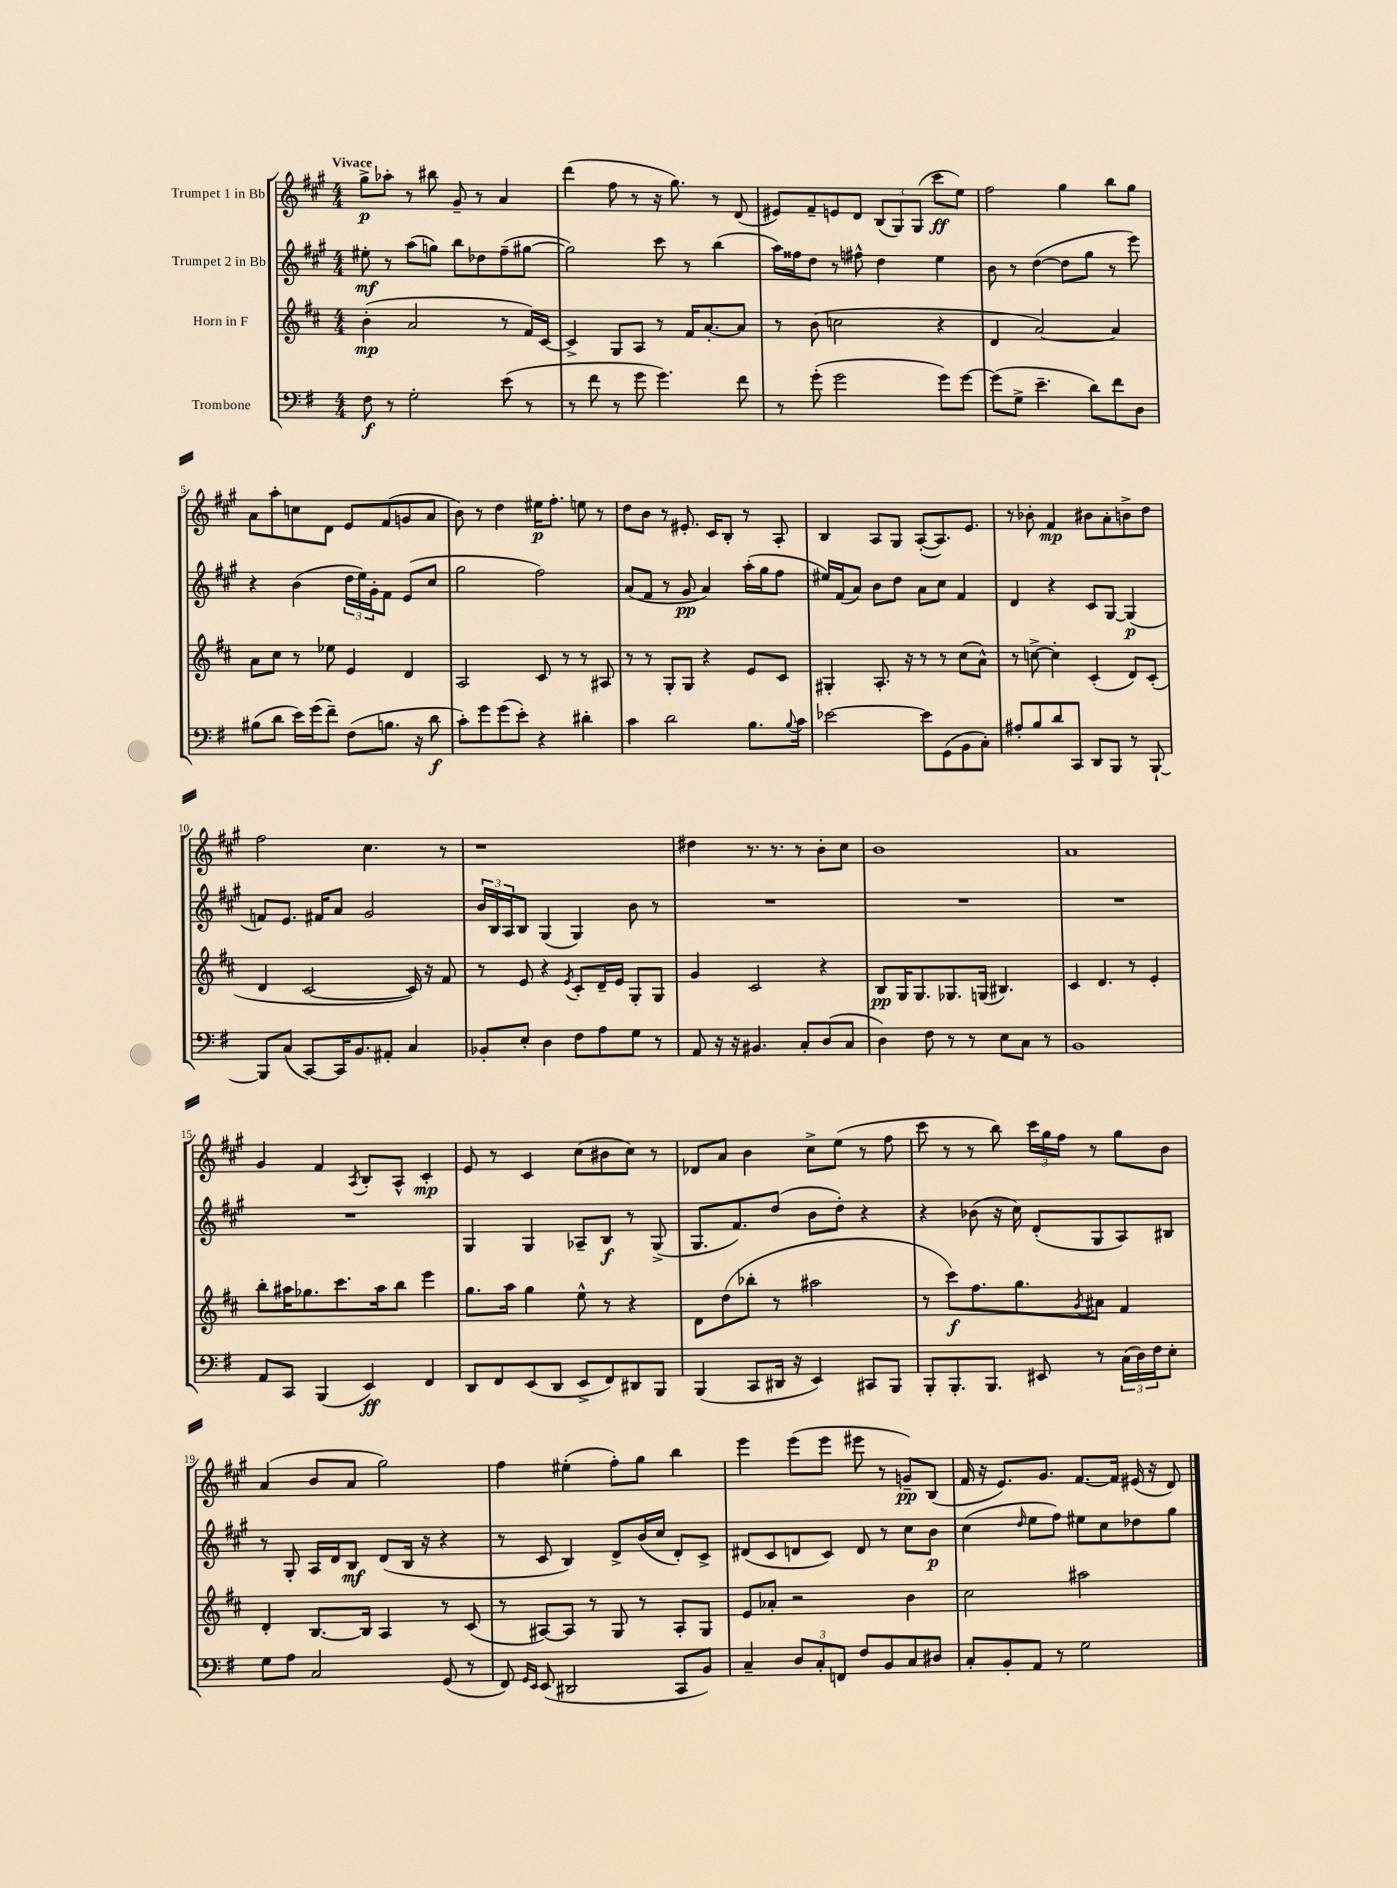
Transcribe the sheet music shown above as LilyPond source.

<<
\new StaffGroup <<
\new Staff = "s0" \with { instrumentName = "Trumpet 1 in Bb" } {
    \clef treble \key a \major \numericTimeSignature \time 4/4 \tempo "Vivace"
    gis''8->\p aes''8-. r8 bis''8 gis'8-- r8 a'4 |
    d'''4( fis''8 r8 r16 gis''8.) r8 d'8( |
    eis'8) fis'8-- e'8 d'8 \tuplet 3/2 { b8( gis8) gis8( } cis'''8\ff e''8) |
    fis''2 gis''4 b''8 gis''8 |
    a'8 a''8-. c''8 d'8 e'8 fis'8( g'8 a'8 |
    b'8) r8 d''4 eis''16\p fis''8.-. e''8 r8 |
    d''8 b'8 r8 eis'8.-. cis'16 b8-. r8 a8-. |
    b4 a8 gis8 a8~-.( a8.) e'8. |
    r8 bes'8-. fis'4\mp bis'8 a'8-. b'8-> d''8 |
    fis''2 cis''4. r8 |
    r1 |
    dis''4 r8. r8. r8 b'8-. cis''8 |
    b'1 |
    a'1 |
    gis'4 fis'4 \acciaccatura { a8 } b8-. a8-^ cis'4-.\mp |
    e'8 r8 cis'4 cis''8( bis'8 cis''8) r8 |
    des'8 a'8 b'4 cis''8-> e''8( r8 fis''8 |
    cis'''8 r8 r8 b''8) \tuplet 3/2 { cis'''16 gis''16 fis''16 } r8 gis''8 b'8 |
    a'4( b'8 a'8 gis''2) |
    fis''4 eis''4-.( fis''8-.) gis''8 b''4 |
    e'''4 e'''8( e'''8 eis'''8 r8 g'8--\pp) b8( |
    fis'16 r16 e'8.) gis'8. fis'8.~ fis'16 eis'16( r16 d'8) \bar "|." |
}
\new Staff = "s1" \with { instrumentName = "Trumpet 2 in Bb" } {
    \clef treble \key a \major \numericTimeSignature \time 4/4
    eis''8-.\mf r8 a''8( g''8) b''8 des''8 fis''8--( gis''8~ |
    gis''2) cis'''8 r8 b''4( |
    a''16) fisis''16 d''8 r8 fis''8-^ d''4 e''4 |
    b'8 r8 d''4~( d''8 gis''8 r8 e'''8) |
    r4 b'4( \tuplet 3/2 { d''16 e''16) gis'16-. } fis'8 e'8( cis''8 |
    gis''2 fis''2) |
    a'8( fis'8 r8 gis'8\pp a'4) a''16-.( gis''16 fis''8 |
    eis''16) fis'16( a'8) b'8 d''8 a'8 cis''8 fis'4 |
    d'4 r4 cis'8 gis8~ gis4\p( |
    f'8) e'8. fis'16 a'8 gis'2 |
    \tuplet 3/2 { b'16 b16 a16 } b8 gis4( gis4) b'8 r8 |
    R1 |
    R1 |
    R1 |
    R1 |
    gis4 gis4 aes8-- b8\f r8 gis8->( |
    gis8. fis'8.) d''8( b'8 d''8-.) r4 |
    r4 bes'8( r16 cis''16) d'8-.( gis8 a8) bis8 |
    r8 gis8-. a16 d'16 b8\mf d'8( b16 r16 r4 |
    r8 cis'8 b4) d'8-> b'16( cis''16 d'8-.) cis'8-> |
    dis'8( cis'8 d'8 cis'8) d'8 r8 cis''8 b'8\p |
    cis''4( \grace { d''16 } e''8 fis''8) eis''8 cis''8 des''8 gis''8 \bar "|." |
}
\new Staff = "s2" \with { instrumentName = "Horn in F" } {
    \clef treble \key d \major \numericTimeSignature \time 4/4
    b'4-.\mp( a'2 r8 fis'16) cis'16~ |
    cis'4-> g8 a8 r8 fis'16 a'8.~-. a'8 |
    r8 b'8( c''2 r4 |
    d'4 a'2~) a'4 |
    a'8 cis''8 r8 ees''8 e'4 d'4 |
    a2 cis'8 r8 r8 ais8 |
    r8 r8 g8-. g8 r4 e'8 cis'8 |
    gis4-. a8.-. r16 r8 r8 cis''8( a'8-^) |
    r8 c''8~-> c''4-. cis'4-.( d'8) cis'8-.( |
    d'4 cis'2~ cis'16) r16 fis'8 |
    r8 e'8 r4 \acciaccatura { e'8 } cis'8-. d'16-- e'16 g8-. g8 |
    g'4 cis'2 r4 |
    b8\pp g16 g8. ges8. g16( bis4.) |
    cis'4 d'4. r8 e'4-. |
    b''8-. ais''16 ges''8. cis'''8. ais''16 b''8 e'''4 |
    g''8. a''16 g''4 e''8-^ r8 r4 |
    d'8 d''8( bes''8-. r8 ais''2 |
    r8 cis'''8\f) fis''8. g''8. \acciaccatura { g'8 } ais'8 fis'4 |
    d'4-. b8.~ b16 a4 r8 cis'8( |
    r8 ais8~) ais8 r8 g8 r8 ais8-. g8 |
    e'8 aes'8-. r2 b'4 |
    cis''2 ais''2 \bar "|." |
}
\new Staff = "s3" \with { instrumentName = "Trombone" } {
    \clef bass \key g \major \numericTimeSignature \time 4/4
    fis8\f r8 g2-. e'8( r8 |
    r8 fis'8 r8 g'8 g'4.) fis'8 |
    r8 g'8-.( g'2 g'8) g'8~ |
    g'8( g8-> e'4.-- d'8) fis'8 d8 |
    bis8( d'8 e'16) g'16( fis'8--) fis8( b8. r16 d'8\f |
    c'8-.) g'8 g'8( e'8-.) r4 dis'4-. |
    c'4 d'2 b8. \appoggiatura { b8 } c'16 |
    ees'2~ ees'8 g,8( b,8 c8-.) |
    ais8-. b8 d'8 c,8 d,8 b,,8 r8 b,,8~-! |
    b,,8 c8( c,8~) c,16 b,8. ais,8-. c4 |
    bes,8-. e8-. d4 fis8 a8 g8 r8 |
    a,8 r16 r16 bis,4. c8-. d8( c8 |
    d4) fis8 r8 r8 e8 c8 r8 |
    b,1 |
    a,8 c,8 b,,4( e,4\ff) fis,4 |
    d,8 fis,8 e,8( d,8 e,8-> fis,8) dis,8 b,,8 |
    b,,4( c,8 dis,16 r16 e,4) cis,8 b,,8 |
    b,,8-. b,,8.-. b,,8. eis,8 r8 \tuplet 3/2 { c16( d16) fis16 } e8-. |
    g8 a8 c2 g,8( r8 |
    fis,8) \grace { g,16 e,16 } e,8( dis,2 c,8 b,8) |
    c4-- \tuplet 3/2 { d8 c8-. f,8 } fis8 b,8 c8 dis8 |
    c8-. b,8-. a,8 r8 g2 \bar "|." |
}
>>
>>
